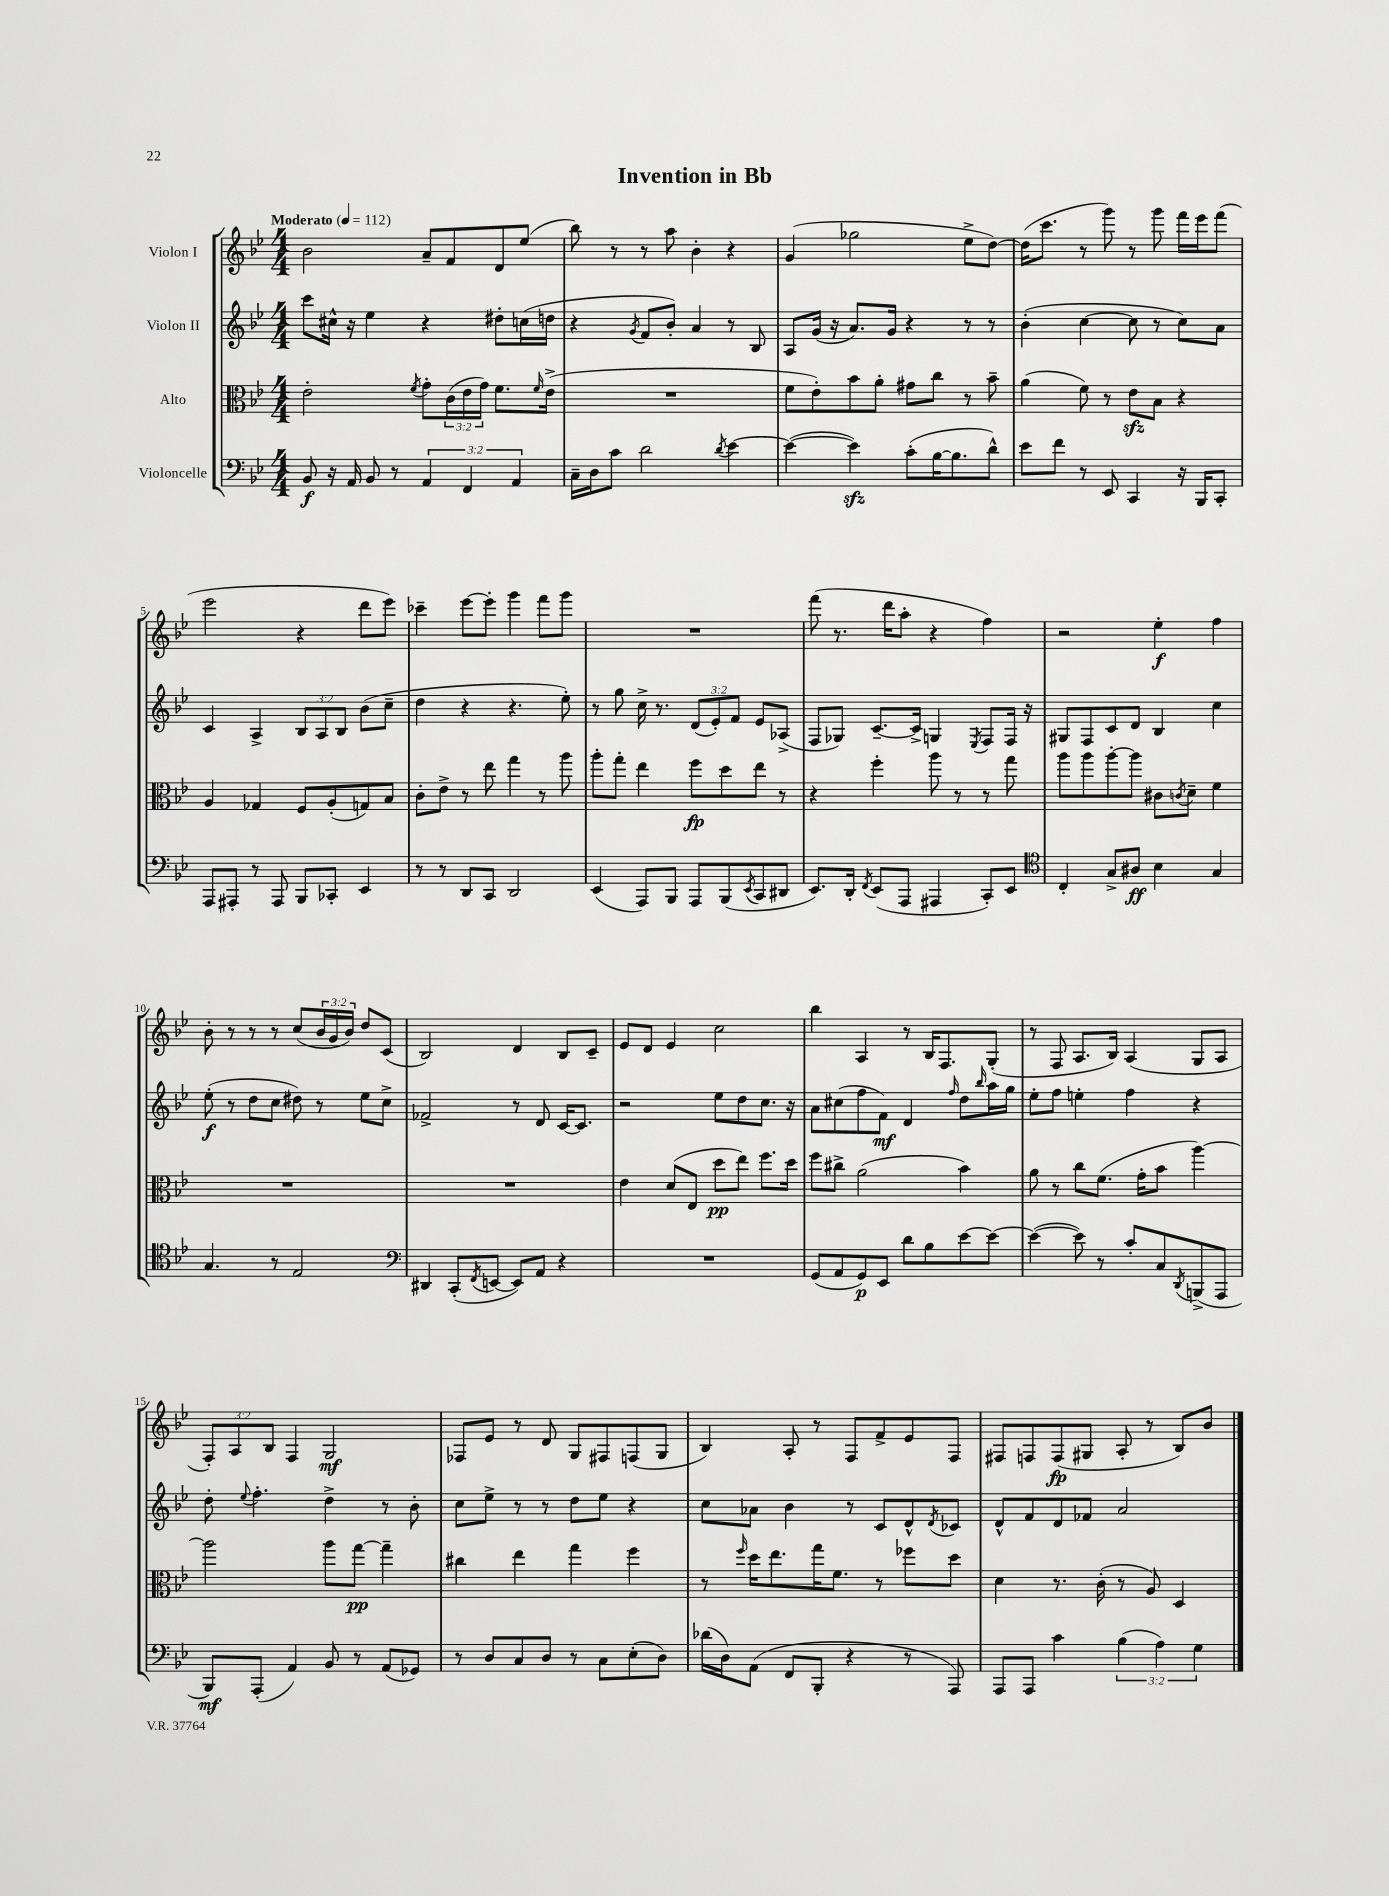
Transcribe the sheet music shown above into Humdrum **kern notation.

**kern	**kern	**kern	**kern
*staff4	*staff3	*staff2	*staff1
*clefF4	*clefC3	*clefG2	*clefG2
*k[b-e-]	*k[b-e-]	*k[b-e-]	*k[b-e-]
*M4/4	*M4/4	*M4/4	*M4/4
*MM112	*MM112	*MM112	*MM112
8BB-	2e-'	8ccc	2b-
16r	.	16cc#^^	.
16AA	.	16r	.
8BB-	.	4ee-	.
8r	.	.	.
.	8qf	.	.
6AA	8g'	4r	8a~
.	(24c	.	8f
6FF	24e-	.	.
.	24g)	.	.
.	8.f	8dd#'	8d
6AA	.	.	.
.	.	(16cc	(8ee-
.	16qqf	.	.
.	(16e-^	16dd	.
=	=	=	=
16C~	1r	4r	8bb-)
16D	.	.	.
8c	.	.	8r
.	.	8qg	.
2d	.	8f	8r
.	.	8b-')	8aa
.	.	4a	4b-'
8qd	.	.	.
[4e-	.	8r	4r
.	.	8B-	.
=	=	=	=
(4e-_	8f	8A	(4g
.	8e-')	(16g	.
.	.	16r	.
4e-])	8b-	8.a)	2gg-
.	8a'	.	.
.	.	16g	.
(8c'	8g#	4r	.
[16B-	8cc	.	.
8.B-]	.	.	.
.	8r	8r	8ee-^
8d^^)	8b-~	8r	[8dd)
=	=	=	=
8e-	(4a	(4b-'	(16dd]
.	.	.	8.ccc
8f	.	.	.
8r	8f)	[4cc	8r
8EE-	8r	.	8ggg)
4CC	8e-	8cc]	8r
.	8B-	8r	8ggg
16r	4r	8cc)	16fff
16BBB-	.	.	16eee-
8CC'	.	8a	(8fff
=	=	=	=
8AAA	4A	4c	2eee-
8AAA#'	.	.	.
8r	4G-	4A^	.
8AAA#	.	.	.
8BBB-	8F	12B-	4r
.	.	12A	.
8CC-'	(8A'	.	.
.	.	12B-	.
4EE-	8G)	(8b-	8ddd
.	8B-	8cc~	8eee-)
=	=	=	=
8r	8c'	4dd	4ccc-~
8r	8e-^	.	.
8DD	8r	4r	[8eee-
8CC	8ee-	.	8eee-']
2DD	4gg	4.r	4ggg
.	8r	.	8fff
.	8aa	8ee-')	8ggg
=	=	=	=
(4EE-	8aa'	8r	1r
.	8gg'	8gg	.
8AAA)	4ee-	16cc^	.
.	.	8.r	.
8BBB-	.	.	.
8AAA	8ff	(12d	.
.	.	12e-')	.
(8BBB-	8dd	.	.
.	.	12f	.
8qEE-	.	.	.
8CC	8ee-	8e-	.
8DD#	8r	(8A-^	.
=	=	=	=
8.EE-)	4r	8F	(8fff
.	.	8G-)	8.r
16DD'	.	.	.
8qFF	.	.	.
(8EE-	4ff'	[8.c~	.
.	.	.	16ddd
8AAA	.	.	8aa'
.	.	16c^]	.
4AAA#	8aa	4G	4r
.	8r	.	.
.	.	8qE-	.
8CC')	8r	8F	4ff)
8EE-	8gg	16F	.
.	.	16r	.
=	=	=	=
*clefC4	*	*	*
4C'	8aa	8G#	2r
.	8aa	8F	.
8G^	[8aa'	8c	.
8A#	8aa]	8d	.
4B-	8c#	4B-	4ee-'
.	8qc	.	.
.	8d~	.	.
4G	4f	4cc	4ff
=	=	=	=
4.G	1r	(8ee-'	8b-'
.	.	8r	8r
.	.	8dd	8r
8r	.	8cc	8r
2E-	.	8dd#)	(8cc
.	.	8r	24b-
.	.	.	24g
.	.	.	24b-)
.	.	8ee-	8dd
.	.	8cc^	(8c
=	=	=	=
*clefF4	*	*	*
4DD#	1r	2f-^	2B-)
(8CC'	.	.	.
8qFF	.	.	.
[8EE	.	.	.
8EE])	.	8r	4d
8AA	.	8d	.
4r	.	[16c	8B-
.	.	8.c]	.
.	.	.	8c~
=	=	=	=
1r	4e-	2r	8e-
.	.	.	8d
.	(8d	.	4e-
.	8E-	.	.
.	8dd	8ee-	2cc
.	8ee-)	8dd	.
.	8.ff	8.cc	.
.	16dd	16r	.
=	=	=	=
(8GG	8ff	8a	4bb-
8AA	8cc#^	(8cc#	.
8GG)	(2a	8ff	4A
8EE-	.	8f)	.
8d	.	4d	8r
8B-	.	.	16B-
.	.	.	8.F
.	.	16qqff	.
[8e-	4b-)	8dd	.
.	.	16qqbb-	.
8e-_	.	16aa	(8G'
.	.	16gg	.
=	=	=	=
(4e-_	8a	8ee-'	8r
.	8r	8ff	8F
8e-])	8cc	4ee'	8.A
8r	(8.f	.	.
.	.	.	16B-)
8c'	.	4ff	(4A
.	16g'	.	.
8C	8b-	.	.
8qDD	.	.	.
(8BBB^	[4aa)	4r	8G
8AAA	.	.	8A
=	=	=	=
8BBB-)	2aa]	8dd'	12F')
.	.	.	12A
.	.	8qqee-	.
(8AAA'	.	4.ff'	.
.	.	.	12B-
4AA)	.	.	4F
8BB-	8aa	4dd^	2G
8r	[8gg	.	.
(8AA	4gg~]	8r	.
8GG-)	.	8b-'	.
=	=	=	=
8r	4cc#	8cc	8F-
8D	.	8ee-^	8e-
8C	4ee-	8r	8r
8D	.	8r	8d
8r	4gg	8dd	8G
8C	.	8ee-	8F#
(8E-'	4ff	4r	(8F
8D)	.	.	8G
=	=	=	=
(16d-	8r	8cc	4B-)
16D)	.	.	.
.	16qqff	.	.
(8AA	16dd	8a-	.
.	8.ee-	.	.
8FF	.	4b-	8A'
8BBB-'	16gg	.	8r
.	8.f	.	.
4r	.	8r	8F
.	8r	8c	8f^
8r	8ff-	8d^^	8e-
.	.	8qd	.
8AAA)	8dd	8c-	8F
=	=	=	=
8AAA	4d	8d^^	8F#
8AAA	.	8f	8F
4c	8.r	8d	(8F
.	.	8f-	8G#
.	(16c'	.	.
(6B-	8r	2a	8A'
.	8A)	.	8r
6A)	.	.	.
.	4D	.	8B-)
6G	.	.	.
.	.	.	8b-
==	==	==	==
*-	*-	*-	*-
